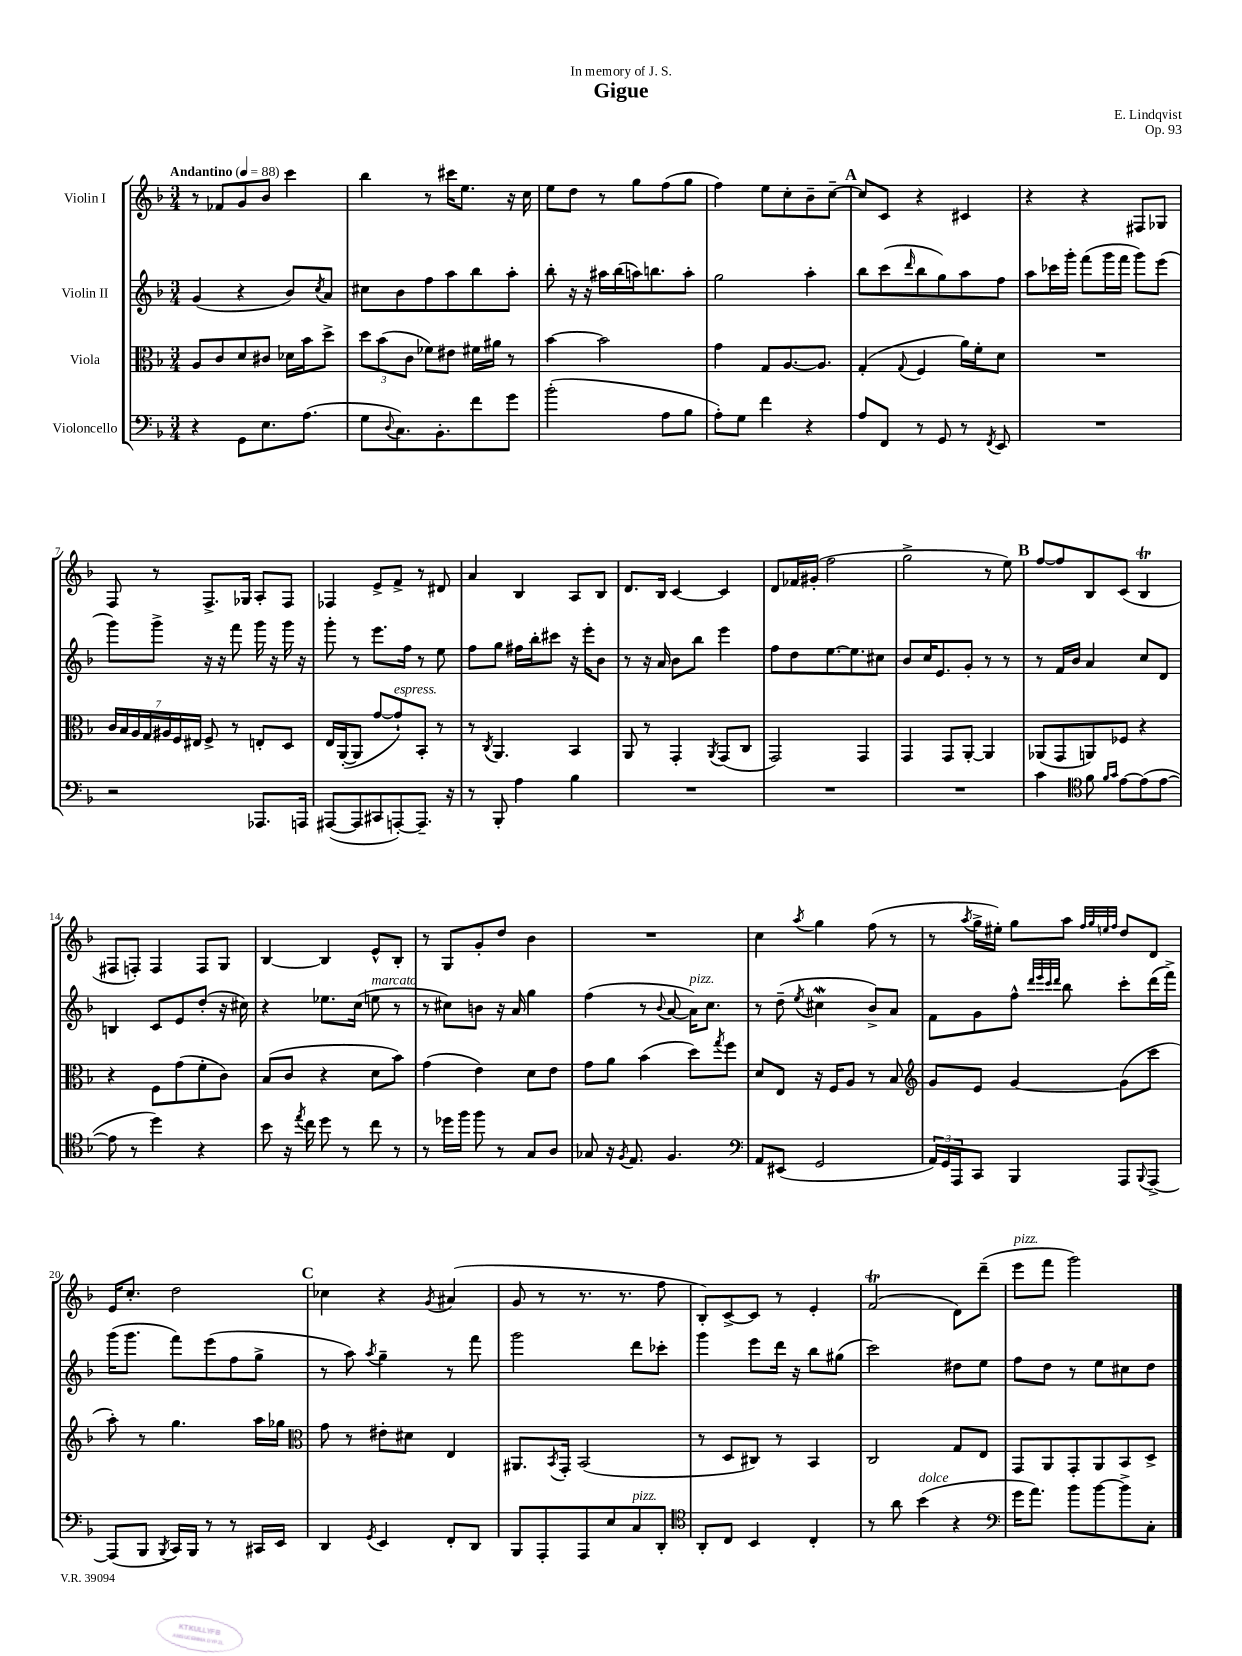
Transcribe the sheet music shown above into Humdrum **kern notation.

**kern	**kern	**kern	**kern
*part4	*part3	*part2	*part1
*staff4	*staff3	*staff2	*staff1
*I"Violoncello	*I"Viola	*I"Violin II	*I"Violin I
*clefF4	*clefC3	*clefG2	*clefG2
*k[b-]	*k[b-]	*k[b-]	*k[b-]
*M3/4	*M3/4	*M3/4	*M3/4
*MM88	*MM88	*MM88	*MM88
=1	=1	=1	=1
!	!	!	!LO:TX:a:B:t=Andantino
4r	8A/L	(4g/	8r
.	8c/	.	8f-X/L
8GG\L	8d/	4r	8g/
8.E\	8c#X/J	.	8b-/J
.	16d-X\LL	8b-/L)	4ccc\
(8.A\J	16b-\J	.	.
.	.	8qcc/	.
.	8dd^\J	8a/J	.
=2	=2	=2	=2
8G\L	12dd\L	8cc#X\L	4bb-\
.	(12b-\	.	.
8qqD/	.	.	.
8.C\)	.	8b-\	.
.	12c\J	.	.
.	8f-X\L)	8ff\	8r
8.BB-'\	.	.	.
.	8e#X\J	8aa\	16ccc#X\KL
.	.	.	8.ee\J
8f\	16f#X\LL	8bb-\	.
.	16a#X\JJ	.	.
8g\J	8r	8aa'\J	16r
.	.	.	16cc\
=3	=3	=3	=3
(2b-'\	[4b-\	8bb-'\	8ee\L
.	.	16r	8dd\J
.	.	16r	.
.	2b-\]	16aa#X\LL	8r
.	.	(16bb-\	.
.	.	16aan\J)	8gg\L
.	.	8.bbn\	.
8A\L	.	.	(8ff\
8B-\J	.	8aa'\J	8gg\J
=4	=4	=4	=4
8A'\L)	4g\	2gg\	4ff\)
8G\J	.	.	.
4f\	8G/L	.	8ee\L
.	[8.A/	.	8cc'\
4r	.	4aa'\	8b-~\
.	8.A/J]	.	.
.	.	.	[8cc~\J
!!LO:REH:place=s1:t=A
=5	=5	=5	=5
8A/L	(4G'/	8bb-\L	8cc/L]
8FF/J	.	(8ccc\	8c/J
.	8qqG/	16qqddd/	.
8r	4F/	8bb-\	4r
8GG/	.	8gg\)	.
8r	16a\LL)	8aa\	4c#X/
.	16f'\J	.	.
8qFF/	.	.	.
8EE/	8d\J	8ff\J	.
=6	=6	=6	=6
2.r	2.r	8aa\L	4r
.	.	16ccc-X\L	.
.	.	16ggg'\JJ	.
.	.	(8fff\L	4r
.	.	16ggg\L	.
.	.	16fff\JJ	.
.	.	8ggg\L)	8F#X/L
.	.	(8eee\J	8G-X/J
!!LO:LB:g=z
=7	=7	=7	=7
2r	28c/LL	8ggg\L)	8F/
.	28B-/	.	.
.	28A/	.	.
.	28G/	.	.
.	.	8ggg^\J	8r
.	28A#X/	.	.
.	28F/	.	.
.	28E#X/JJ	.	.
.	8F^/	16r	8.F^/L
.	.	16r	.
.	8r	8fff\	.
.	.	.	16G-X/Jk
8.AAA-X/L	8En'/L	16ggg\	8A'/L
.	.	16r	.
.	8D/J	16ggg\	8F/J
16AAAn/Jk	.	16r	.
=8	=8	=8	=8
([8AAA#X/L	16E/LL	8ggg'\	4F-X/
.	([16AA'/J	.	.
8AAA#/]	8AA/J]	8r	.
8CC#X/	[8g/L	8.eee\L	8e^/L
!	!LO:TX:a:i:t=espress.	!	!
[8AAAn'/)	8g`/])	.	8f^/J
.	.	16ff\Jk	.
8.AAA~/J]	8BB-'/J	8r	8r
.	8r	8ee\	8d#X/
16r	.	.	.
=9	=9	=9	=9
8r	8r	8ff\L	4a/
.	8qC/	.	.
8BBB-'/	4.AA/	8gg\J	.
4A\	.	16ff#X\LL	4B-/
.	.	16bb-'\J	.
.	.	8ccc#X\J	.
4B-\	4BB-/	16r	8A/L
.	.	16eee'\KL	.
.	.	8b-\J	8B-/J
=10	=10	=10	=10
2.r	8AA/	8r	8.d/L
.	8r	16r	.
.	.	16a/	16B-/Jk
.	4GG'/	8b-\L	[4c/
.	.	8bb-\J	.
.	8qAA/	.	.
.	(8GG/L	4eee\	4c/]
.	8C/J	.	.
=11	=11	=11	=11
2.r	2GG/)	8ff\L	8d/L
.	.	8dd\	16f-X/L
.	.	.	(16g#X'/JJ
.	.	[8.ee\	2ff\
.	.	8.ee\]	.
.	4GG/	.	.
.	.	8cc#X\J	.
=12	=12	=12	=12
2.r	4GG/	8b-/L	2gg^\
.	.	16cc/K	.
.	.	8.e/	.
.	8GG/L	.	.
.	[8AA'/J	8g'/J	.
.	4AA/]	8r	8r
.	.	8r	8ee\)
!!LO:REH:place=s1:t=B
=13	=13	=13	=13
4c\	(8AA-X/L	8r	[8ff/L
.	8GG/	16f/LL	8ff/]
.	.	16b-/JJ	.
*clefC4	*	*	*
8f\	8AAn/)	4a/	8B-/
16qqf/LL	.	.	.
16qqg/JJ	.	.	.
[8e\L	8F-X/J	.	(8c/J
(8e\]	4r	8cc/L	4B-T/
[8e\J	.	8d/J	.
!!LO:LB:g=z
=14	=14	=14	=14
8e\]	4r	4Bn/	8F#X/L
8r	.	.	8Fn'/J)
4dd\)	8F\L	8c/L	4F/
.	(8g\	8e/	.
4r	8f'\	(8dd'/J	8F/L
.	8c\J)	16r	8G/J
.	.	16cc#X\)	.
=15	=15	=15	=15
8b-\	(8B-/L	4r	[4B-/
16r	8c/J	.	.
8qee/	.	.	.
16cc\	.	.	.
8dd\	4r	8.ee-X\L	4B-/]
8r	.	.	.
.	.	(16cc\Jk	.
!	!	!LO:TX:a:i:t=marcato	!
8cc\	8d\L	8een\	8e^^/L
8r	8b-\J)	8r	8B-'/J
=16	=16	=16	=16
8r	(4g\	8r	8r
16dd-X\LL	.	8cc#X\L)	8G/L
16ff\JJ	.	.	.
8ff\	4e\)	8bn\J	8g'/
8r	.	16r	8dd/J
.	.	16a/	.
8G/L	8d\L	4gg\	4b-\
8A/J	8e\J	.	.
=17	=17	=17	=17
8G-X/	8g\L	(4ff\	2.r
16r	8a\J	.	.
8qF/	.	.	.
8.E/	.	.	.
.	(4b-\	8r	.
.	.	8qqb-/	.
4.F/	.	[8a/	.
!	!	!LO:TX:a:i:t=pizz.	!
.	8dd\L)	16a\KL])	.
.	.	8.cc\J	.
.	8qgg/	.	.
.	8ff\J	.	.
=18	=18	=18	=18
*clefF4	*	*	*
8AA/L	8d/L	8r	4cc\
(8EE#X/J	8E/J	(8dd~\	.
.	.	8qee/	8qaa/
2GG/	16r	4cc#XW\	4gg\
.	16F/KL	.	.
.	8A/J	.	.
.	8r	8b-^/L)	(8ff\
.	8B-/	8a/J	8r
=19	=19	=19	=19
*	*clefG2	*	*
24AA/LL)	8g/L	8f\L	8r
24GG/	.	.	.
24AAA/J	.	.	.
.	.	.	8qaa/
8CC/J	8e/J	8g\	16gg^\LL
.	.	.	16ee#X'\JJ)
4BBB-/	[4g/	8ff^^\J	8gg\L
.	.	32qqddd/LLL	.
.	.	32qqeee/	.
.	.	32qqccc/	.
.	.	32qqddd/JJJ	.
.	.	8bb-\	8aa\J
.	.	.	32qqff/LLL
.	.	.	32qqgg/
.	.	.	32qqeen/
.	.	.	32qqff/JJJ
8AAA/L	(8g\L]	8ccc'\L	8dd/L
8qqBBB-/	.	.	.
[8AAA^/J	8ccc\J	(16ddd\L	8d/J
.	.	16fff^\JJ)	.
!!LO:LB:g=z
=20	=20	=20	=20
(8AAA/L]	8aa'\)	(16ggg\KL	16e/KL
.	.	8.ggg\J	8.cc'/J
8BBB-/J	8r	.	.
8qBBB-/	.	.	.
16CC/LL)	4.gg\	8fff\L)	2dd\
16BBB-/JJ	.	.	.
8r	.	(8eee\	.
8r	.	8ff\	.
16CC#X/LL	16aa\LL	8gg^\J	.
16EE/JJ	16gg-X\JJ	.	.
!!LO:REH:place=s1:t=C
=21	=21	=21	=21
*	*clefC3	*	*
4DD/	8g\	8r	4cc-X\
.	8r	8aa\)	.
8qGG/	.	8qaa/	.
4EE/	8e#X'\L	4gg~\	4r
.	8d#X\J	.	.
.	.	.	8qg/
8FF'/L	4E/	8r	(4a#X/
8DD/J	.	8fff\	.
=22	=22	=22	=22
8BBB-/L	8.AA#X/L	2ggg\	8g/
8AAA'/	.	.	8r
.	8qBB-/	.	.
.	16GG'/Jk	.	.
8AAA/	(2BB-/	.	8.r
8E/	.	.	.
.	.	.	8.r
!LO:TX:a:i:t=pizz.	!	!	!
8C/	.	8ddd\L	.
8DD'/J	.	8ccc-X'\J	8ff\
=23	=23	=23	=23
*clefC4	*	*	*
8AA'/L	8r	4ggg\	8B-'/L)
8C/J	8D/L	.	[8c^/
4BB-/	8C#X/J)	8eee\L	8c/J]
.	8r	16ddd\Jk	8r
.	.	16r	.
4C'/	4BB-/	8bb-\L	4e'/
.	.	(8gg#X\J	.
=24	=24	=24	=24
8r	2C/	2ccc\)	(2fT/
8a\	.	.	.
!LO:TX:a:i:t=dolce	!	!	!
(4b-\	.	.	.
4r	8G/L	8dd#X\L	8d\L)
.	8E/J	8ee\J	(8ddd~\J
=25	=25	=25	=25
*clefF4	*	*	*
!	!	!	!LO:TX:a:i:t=pizz.
16g\KL	8GG/L	8ff\L	8eee\L
8.a\J)	.	.	.
.	8AA/	8dd\J	8fff\J
8b-\L	8GG'/	8r	2ggg\)
[8b-\	8AA/	8ee\L	.
8b-^\]	8BB-/	8cc#X\	.
8C'\J	8D^/J	8dd\J	.
==	==	==	==
*-	*-	*-	*-
